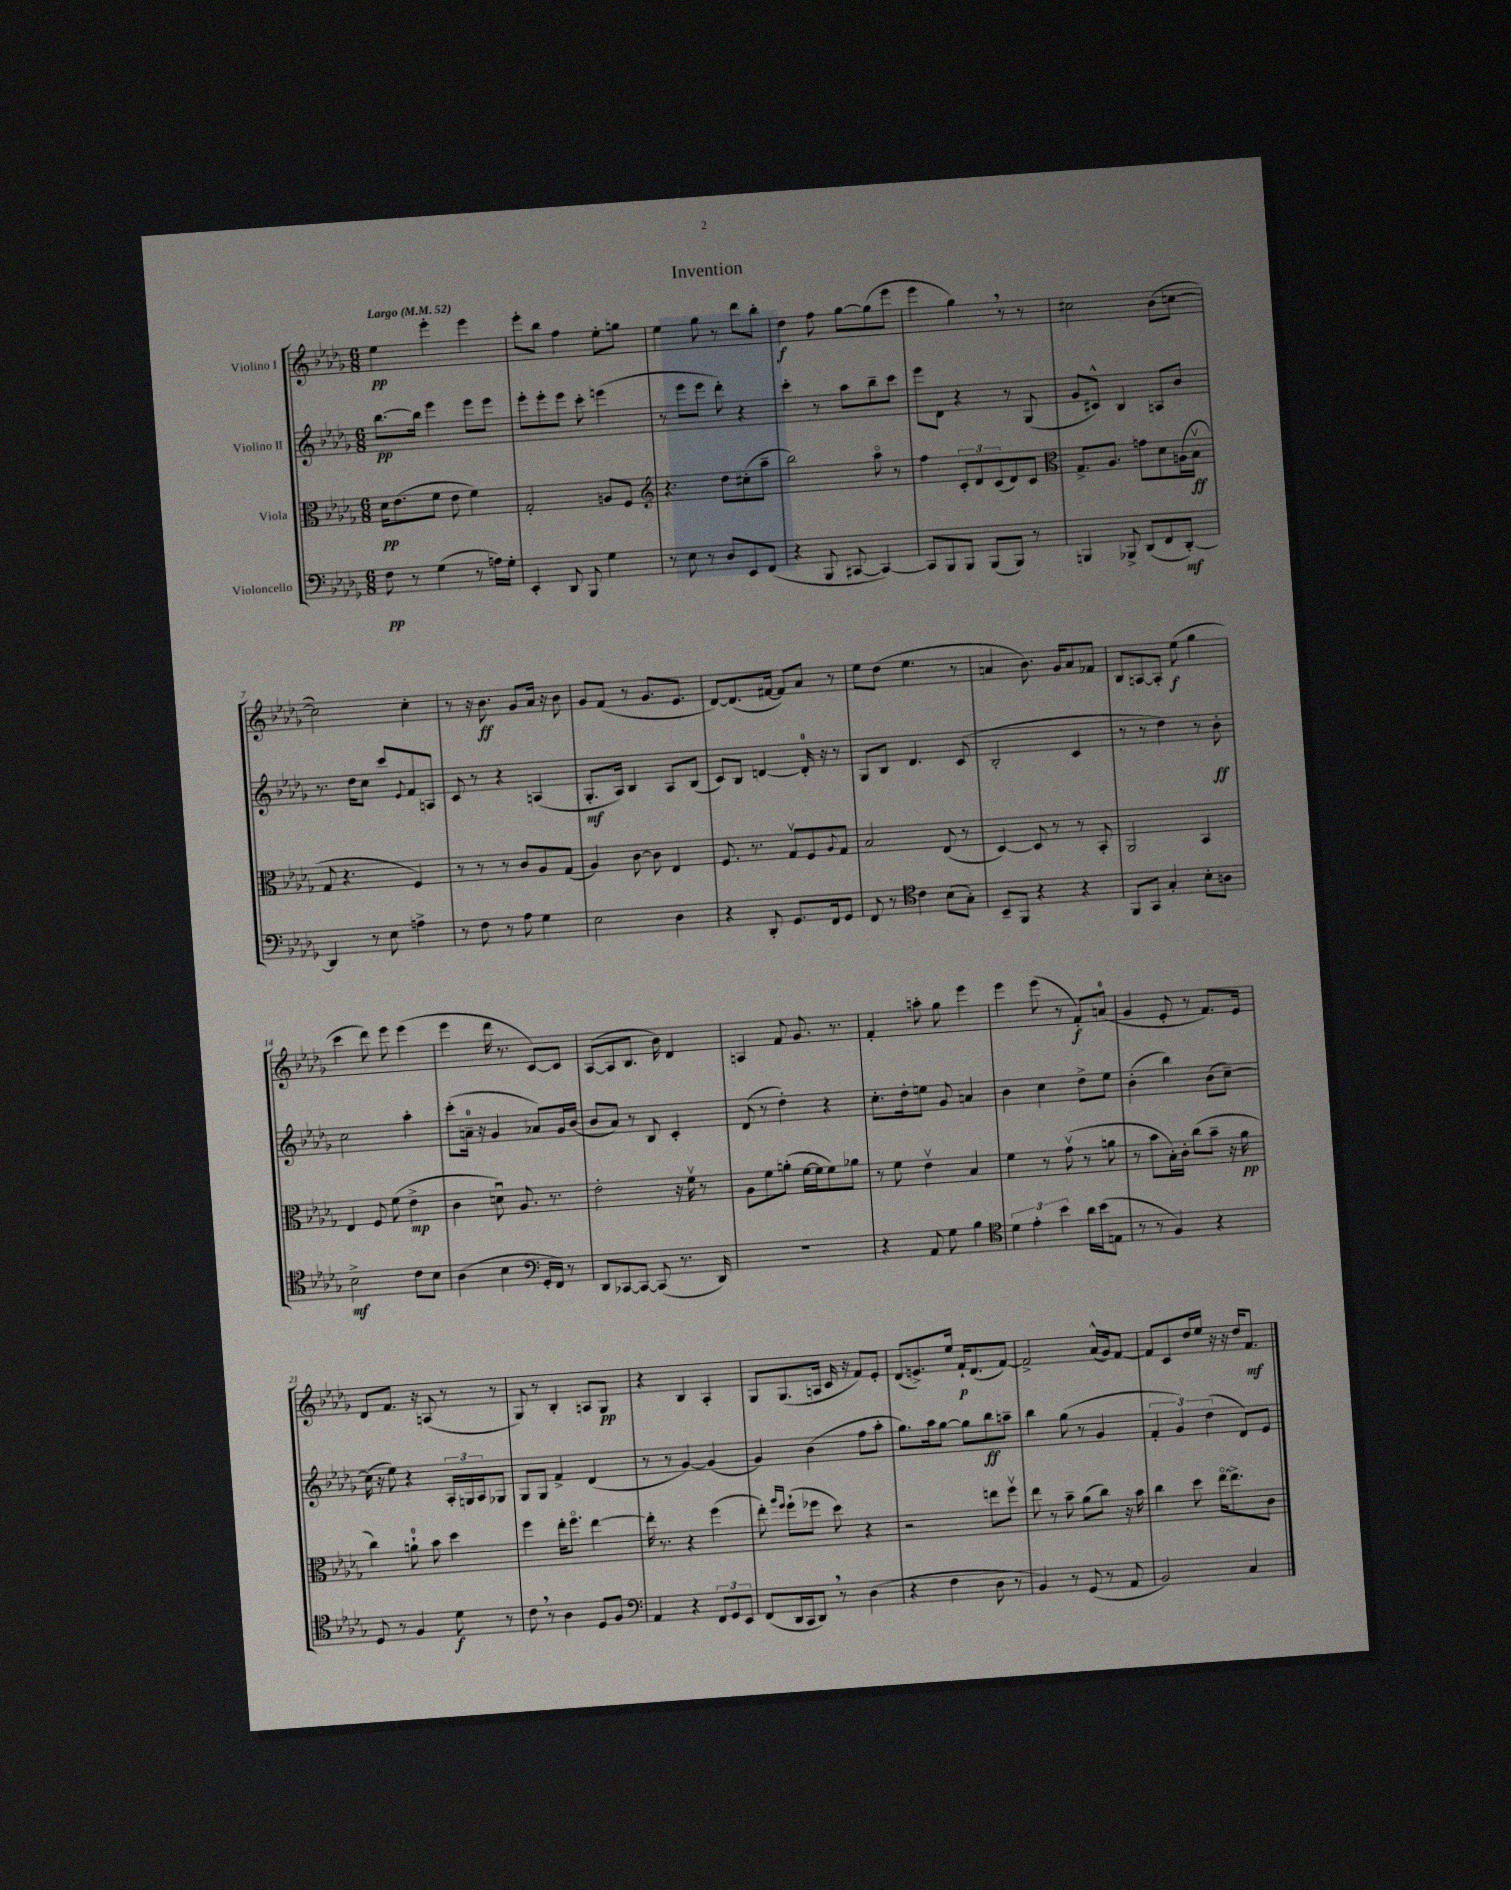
\header { title = "Invention" }
<<
\new StaffGroup <<
\new Staff = "s0" \with { instrumentName = "Violino I" } {
    \clef treble \key des \major \numericTimeSignature \time 6/8 \tempo "Largo" 4 = 52
    ees''4\pp ees'''4-. ees'''4 |
    ees'''8-. bes''8 f''4 ees''8-. g''8 |
    ees''4 ges''8 r8 des'''8 bes''8-. |
    des''4\f f''8 ges''8~ ges''8( ees'''8 |
    ees'''4 ges''4) \breathe r8 r8 |
    cis''2 bes'8( c''8~ |
    c''2) c''4-. |
    r8 r16 bes'8.\ff ges'8 aes'16 r16 bes'8 |
    ges'8 f'8( r8 ges'8. ees'8. |
    des'8~) des'8.( fis'16~ fis'8) aes'8 r8 |
    ees''8 des''8( ees''4. r8 |
    a'4 bes'8.) ges'16 a'8 fes'8 |
    bes8 a8~ a8-. ees''8\f( ges''4 |
    c'''4 des'''8) ees'''8 ees'''4( |
    ees'''4 des'''16 r8. c'8~) c'8 |
    aes8~( aes8 bes8. bes'16) des'4 |
    a4 f'8 ges'8. r8. |
    f'4-. a''8-. ges''8 ees'''4 |
    ees'''4 ees'''8( r8 f'8-.\f) a'8-0( |
    ges'4 ees'8-. r8 f'8.) ees'16 |
    des'8 f'8. r16 a8( r8 r8 |
    ges8) r8 bes4-. a8 ges8\pp |
    r4 bes4 aes4-. |
    ges8 ges8.( a16 c'16 r16 f'8) ees'8-. |
    des'8( e'8.->) ees''16 f'16-!\p des'8.( f'8~) |
    f'2-> aes'16-^( ges'16) f'8~ |
    f'8 c'8 des''16 ees''16 r16 r16 des''16 f'8.\mf \bar "|." |
}
\new Staff = "s1" \with { instrumentName = "Violino II" } {
    \clef treble \key des \major \numericTimeSignature \time 6/8
    bes''8.~\pp bes''16 ees'''4 ees'''8 ees'''8 |
    ees'''8-. ees'''8-. ees'''8 c'''8-. e'''4( |
    r8 ees'''8 ees'''8 des'''8-.) r4 |
    c'''4-. r8 aes''8 bes''8-- c'''8 |
    ees'''8 des'8 r4 r8 ges8( |
    ges'8 cis'8-^) bes4 a8 bes'8 |
    r8. des''16 c''8 c'''8 \appoggiatura { ees'8 } f'8 a8 |
    c'8 r8 r4 a4( |
    ges8.-.\mf aes16) bes4 aes8 bes8( |
    c'8) bes8 d'4~ d'16-0-. r16 r8 |
    ges8 bes8 des'4. c'8( |
    bes2-. c'4 |
    r8 r8 des''4) r8 bes'8-.\ff |
    c''2 aes''4-. |
    c'''8-.( a'16-0-- r16 ges'4 aes'8) ges'16 bes'16( |
    bes'8 aes'8) r8 bes8 c'4-. |
    des'8( r8 des''4-.) r4 |
    c''8.-. des''16-. e''8 ges'8 a'4 |
    bes'4 c''4 des''8-> ees''8 |
    bes'4-.( bes''4) bes'8( c''8~--) |
    c''16( r16 ees''8) r4 \tuplet 3/2 { aes16-. g16 aes16 } ges8 |
    ges8 ges8 f'4-> des'4( |
    r8 r8 ges'4~) ges'4( |
    ges'4) bes'4( f''8 aes''8-. |
    ges''8.) aes''16 ges''8~ ges''8 bes''8\ff a''8-- |
    bes''4 ges''8( r8 ges'4 |
    \tuplet 3/2 { f'4-. ges'4) des''4( } des'8) ees'8 \bar "|." |
}
\new Staff = "s2" \with { instrumentName = "Viola" } {
    \clef alto \key des \major \numericTimeSignature \time 6/8
    des'16\pp ees'8.( f'8 ees'8 f'4) |
    ges2-. a8 f8 |
    \clef treble r4. des''8 cis''8-.( aes''8-- |
    bes''2) aes''8\flageolet r8 |
    f''4 \tuplet 3/2 { c'8-. des'8 c'8( } des'8) c'8 |
    \clef alto ges8.-> aes8. g'8 des'8 a16( bes16\upbow\ff |
    ges8 r4. f4) |
    r8 r8 r8 c'8 aes8 ges8( |
    aes4) c'8~ c'8 ees4 |
    f8. r8. ges8\upbow f8 \appoggiatura { aes8 } ges8 |
    bes2 ees8( r8 |
    des4~) des8 r8 r8 bes,8-. |
    aes,2 bes,4 |
    ees4 f8 f'8( ees'4->\mp |
    c'4 d'8\downbow) aes8. r8. |
    ees'2-. r16 f'16\upbow r8 |
    aes8 f'8 a'8-.( f'16~ f'16 f'8) aes'8 |
    r8 f'8 ees'4\upbow bes4 |
    f'4 r8 ges'8\upbow( r8 a'8 |
    r8 bes'8 bes16-.) c'16-. c''8( bes'8-- r16 aes'16\pp |
    c''4) a'8-0-! bes'8 des''4 |
    f''4 ees''16-. f''8.\flageolet ees''4~ |
    ees''16-. r8. r4 f''4( |
    ees''8-.) \grace { aes''16 f''16 } f''8-!( fes''8 des''8) r4 |
    r2 e''8 f''8\upbow |
    ees''8 r8 bes'8-- aes'8( c''8) r16 bes'16 |
    c''4 des''8 ees''16~\flageolet ees''8.-> c'8 \bar "|." |
}
\new Staff = "s3" \with { instrumentName = "Violoncello" } {
    \clef bass \key des \major \numericTimeSignature \time 6/8
    f8\pp r8 ges4( r8 a16) ges16-. |
    ees,4-. des,8 bes,,8 ges4 |
    r8 ees8 r8 des8 ees,8 f,8( |
    r4 bes,,8 cis,8~ cis,4~) |
    cis,8 bes,,8 bes,,8 bes,,8( bes,,8) r8 |
    b,,4 bes,,8-> des,8( f,8 des,8~-.\mf) |
    des,4 r8 ees8 a4-> |
    r8 f8 r8 aes8 ges4 |
    ees2 des4 |
    r4 des,8-. ges,8. f,16 ges,8 |
    f,8 r8 \clef tenor c'4 bes8( ges8-.) |
    bes,8-- f,8 r4 r4 |
    f,8 ges,8 ges4-. bes8-. a8 |
    bes2->\mf c'8 bes8 |
    aes4( bes4 \clef bass ges,16-. f,16) r8 |
    des,8 ces,8~ ces,8~ ces,8( r8. des,16) |
    R2. |
    r4 aes,8 ges8 bes4 |
    \clef tenor \tuplet 3/2 { des'4 ees'4-. bes'4 } aes'16 bes'16( e8 |
    r8 r8 f4) r4 |
    des8 r8 f4 des'8\f r8 |
    c'8 \breathe r8 aes4 des8 f8 |
    \clef bass aes,4 r4 \tuplet 3/2 { f,8 ges,8 ees,8 } |
    f,8( des,16 c,16 des,8) \breathe r8 des4( |
    r4 f4 des8 r8 |
    bes,4) r8 ges,8( r8 aes,8 |
    bes,2) c4 \bar "|." |
}
>>
>>
